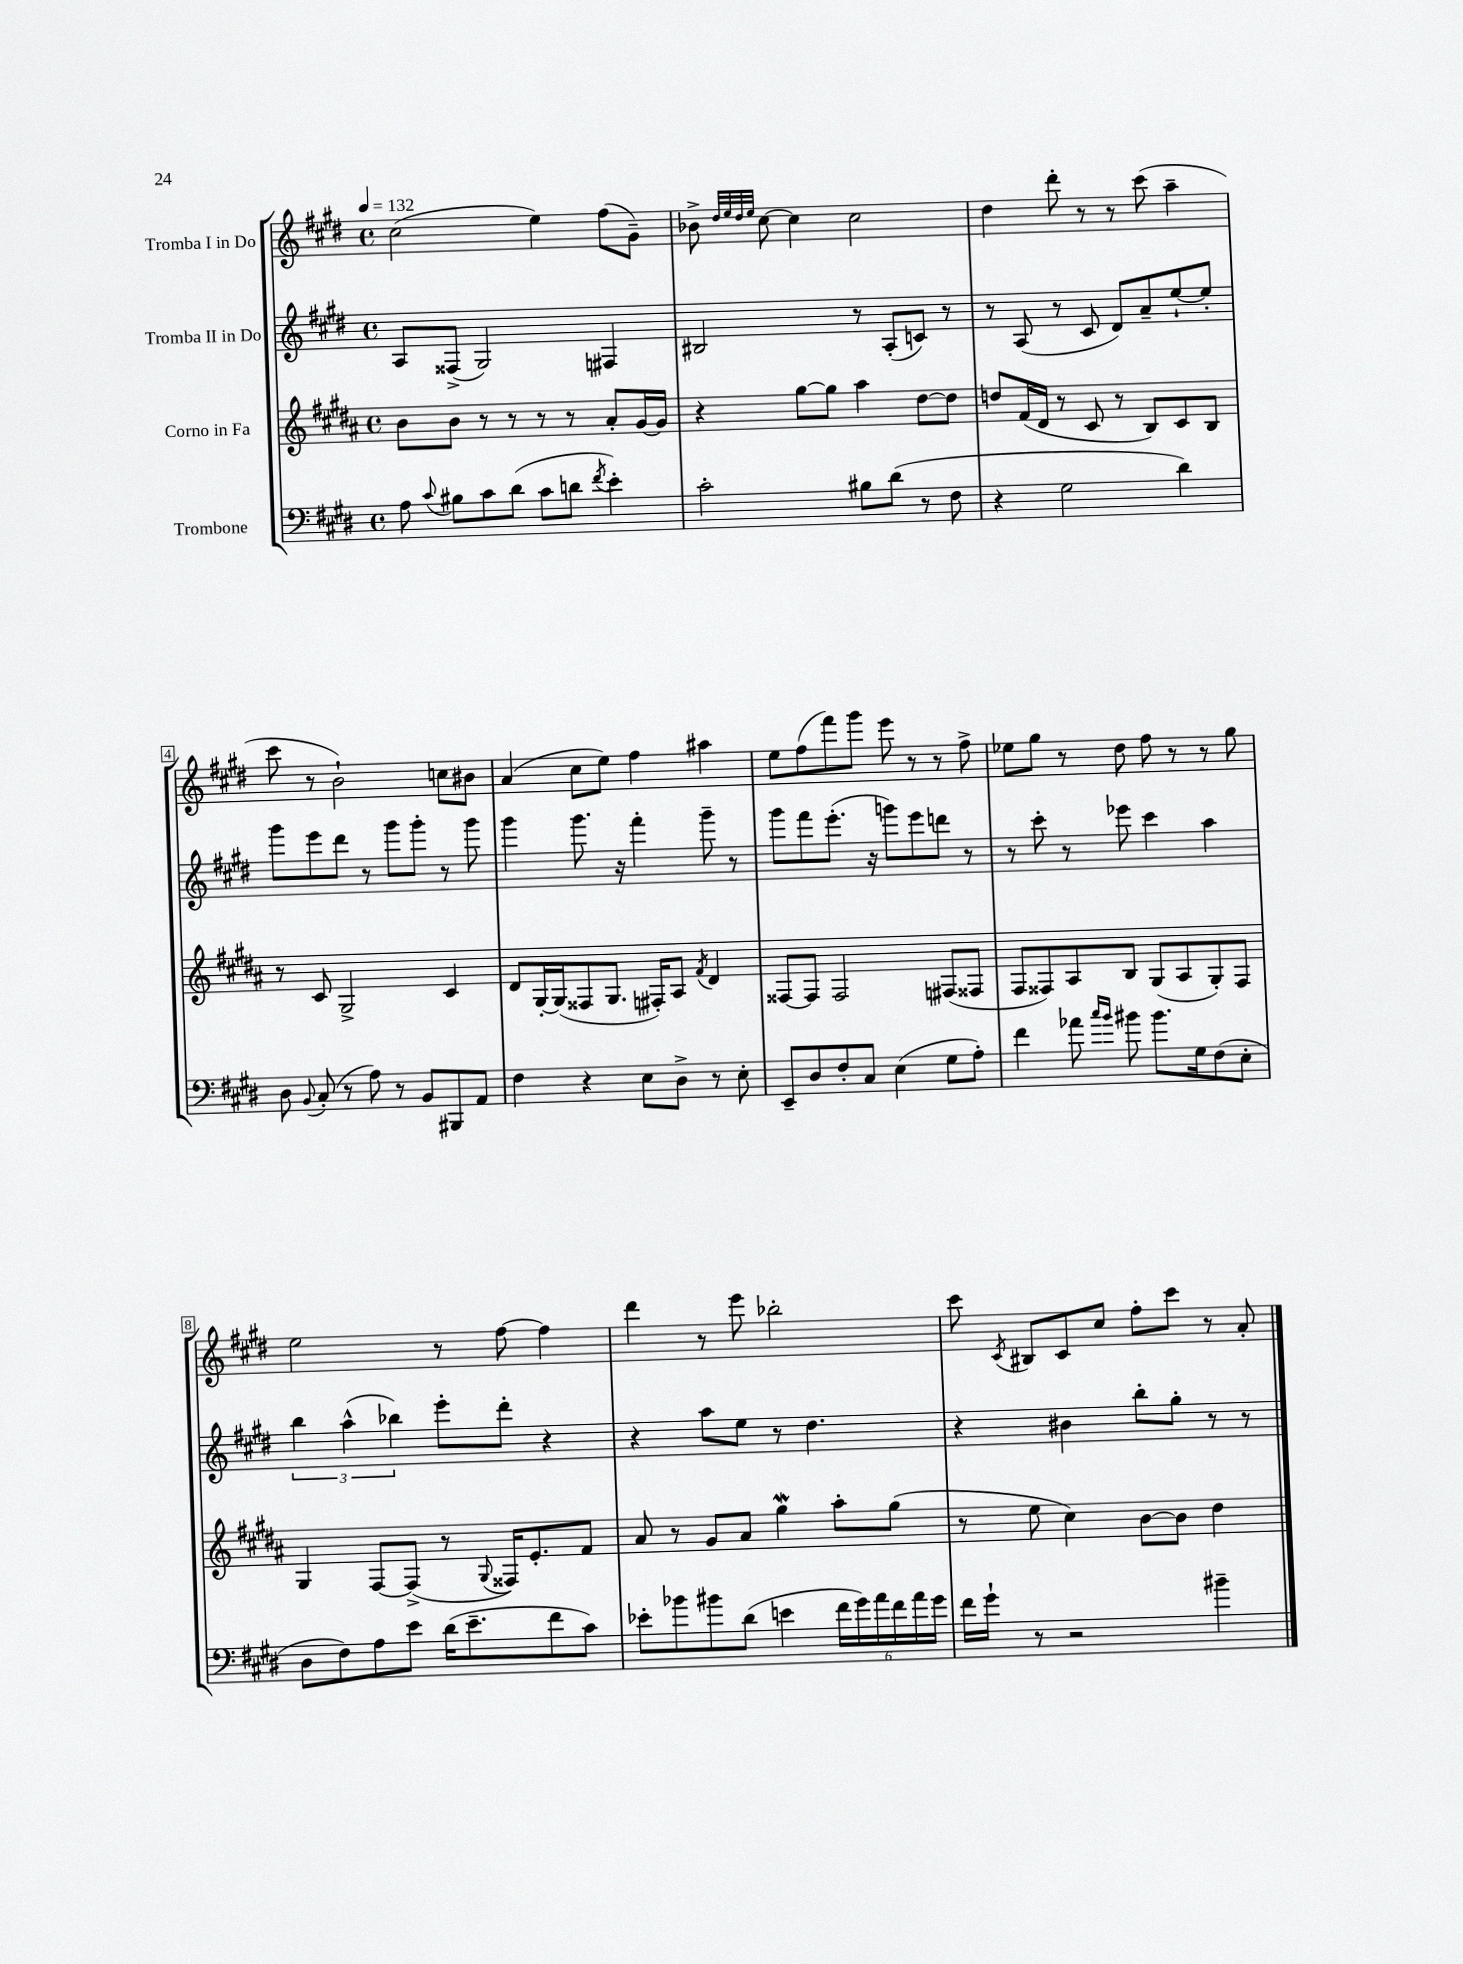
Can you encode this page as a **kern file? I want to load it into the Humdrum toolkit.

**kern	**kern	**kern	**kern
*part4	*part3	*part2	*part1
*staff4	*staff3	*staff2	*staff1
*I"Trombone	*I"Corno in Fa	*I"Tromba II in Do	*I"Tromba I in Do
*clefF4	*clefG2	*clefG2	*clefG2
*k[f#c#g#d#]	*k[f#c#g#d#a#]	*k[f#c#g#d#]	*k[f#c#g#d#]
*M4/4	*M4/4	*M4/4	*M4/4
*met(c)	*met(c)	*met(c)	*met(c)
*MM132	*MM132	*MM132	*MM132
=1	=1	=1	=1
8A\	8b\L	8A/L	(2cc#\
8qqc#/	.	.	.
8B#X\L	8b\J	(8F##X^/J	.
8c#\	8r	2G#/)	.
(8d#\J	8r	.	.
8c#\L	8r	.	4ee\)
8dn\J	8r	.	.
8qf#/	.	.	.
4e'\)	8a#'/L	4F#X/	(8ff#\L
.	[16g#/L	.	8g#~\J)
.	16g#/JJ]	.	.
=2	=2	=2	=2
2c#'\	4r	2B#X/	8b-X^\
.	.	.	32qqdd#/LLL
.	.	.	32qqee/
.	.	.	32qqdd#/
.	.	.	32qqee/JJJ
.	.	.	[8cc#\
.	[8gg#\L	.	4cc#\]
.	8gg#\J]	.	.
8B#X\L	4aa#\	8r	2cc#\
(8d#\J	.	(8A'/L	.
8r	[8dd#\L	8cn/J)	.
8F#\	8dd#\J]	8r	.
=3	=3	=3	=3
4r	8ddn/L	8r	4dd#\
.	(16f#/L	(8A/	.
.	16d#/JJ	.	.
2G#\	8r	8r	8ddd#'\
.	8c#/	8c#/	8r
.	8r	8d#/L)	8r
.	8B/L)	8a~/	(8ccc#\
4d#\)	8c#/	[8ee`/	4aa~\
.	8B/J	8ee'/J]	.
!!LO:LB:g=z
=4	=4	=4	=4
8D#\	8r	8ggg#\L	8ccc#\
8qqBB/	.	.	.
(8C#'/	8c#/	8eee\	8r
8r	2G#^/	8ddd#\J	2b`\)
8A\)	.	8r	.
8r	.	8ggg#\L	.
8BB/L	.	8ggg#'\J	.
8BBB#X/	4c#/	8r	8ccn\L
8AA/J	.	8ggg#\	8b#X\J
=5	=5	=5	=5
4F#\	8d#/L	4ggg#\	(4a/
.	[16G#'/L	.	.
.	(16G#/J]	.	.
4r	8F##X/	8.ggg#\	8cc#\L
.	8.G#/J	.	8ee\J)
.	.	16r	.
8E\L	.	4fff#'\	4ff#\
.	16F#X'/KL)	.	.
8D#^\J	8A#/J	.	.
.	8qf#/	.	.
8r	4d#/	8ggg#~\	4aa#X\
8E'\	.	8r	.
=6	=6	=6	=6
8EE~/L	[8F##X/L	8ggg#\L	8ee\L
8D#/	8F##/J]	8fff#\	(8ff#\
8F#'/	2F##/	(8.eee'\J	8fff#\)
8C#/J	.	.	8ggg#\J
.	.	16r	.
(4E\	.	8gggn\L)	8eee\
.	.	8eee\	8r
8G#\L	(8F#X/L	8dddn\J	8r
8A'\J)	8F##X/J	8r	8ff#^\
=7	=7	=7	=7
4f#\	8F#/L	8r	8ee-X\L
.	8F##X/)	8ccc#'\	8gg#\J
8a-X\	8A#/	8r	8r
16qqcc#/LL	.	.	.
16qqb/JJ	.	.	.
8b#X\	8B/J	8eee-X\	8dd#\
8.b#\L	(8G#/L	4ccc#\	8ff#\
.	8A#/	.	8r
16G#\k	.	.	.
(8F#\	8G#'/)	4aa\	8r
8E'\J	8F##/J	.	8gg#\
!!LO:LB:g=z
=8	=8	=8	=8
8D#\L	4G#/	6bb\	2ee\
8F#\)	.	.	.
.	.	(6aa^^\	.
8A\	[8F#/L	.	.
.	.	6bb-X\)	.
8e\J	(8F#^/J]	.	.
(16d#\KL	8r	8eee'\L	8r
8.e~\	.	.	.
.	8qqG#/	.	.
.	16F##X/KL)	8ddd#'\J	[8ff#\
.	8.e'/	.	.
8f#\	.	4r	4ff#\]
8c#\J)	8f#/J	.	.
=9	=9	=9	=9
8e-X'\L	8a#/	4r	4ddd#\
8b-X\	8r	.	.
8b#X\	8g#/L	8aa\L	8r
(8d#\J	8a#/J	8ee\J	8eee\
4en\	4gg#W\	8r	2bb-X'\
.	.	4.dd#\	.
24f#\LL	8aa#'\L	.	.
24g#\)	.	.	.
24a\	.	.	.
24f#\	(8gg#\J	.	.
24a\	.	.	.
24g#\JJ	.	.	.
=10	=10	=10	=10
16f#\LL	8r	4r	8ccc#\
16g#`\JJ	.	.	.
.	.	.	8qc#/
8r	8ee\	.	8B#X/L
2r	4cc#\)	4b#X\	8c#/
.	.	.	8cc#/J
.	[8b\L	8bb'\L	8ff#'\L
.	8b\J]	8gg#'\J	8ccc#\J
4b#X~\	4dd#\	8r	8r
.	.	8r	8a'/
==	==	==	==
*-	*-	*-	*-
